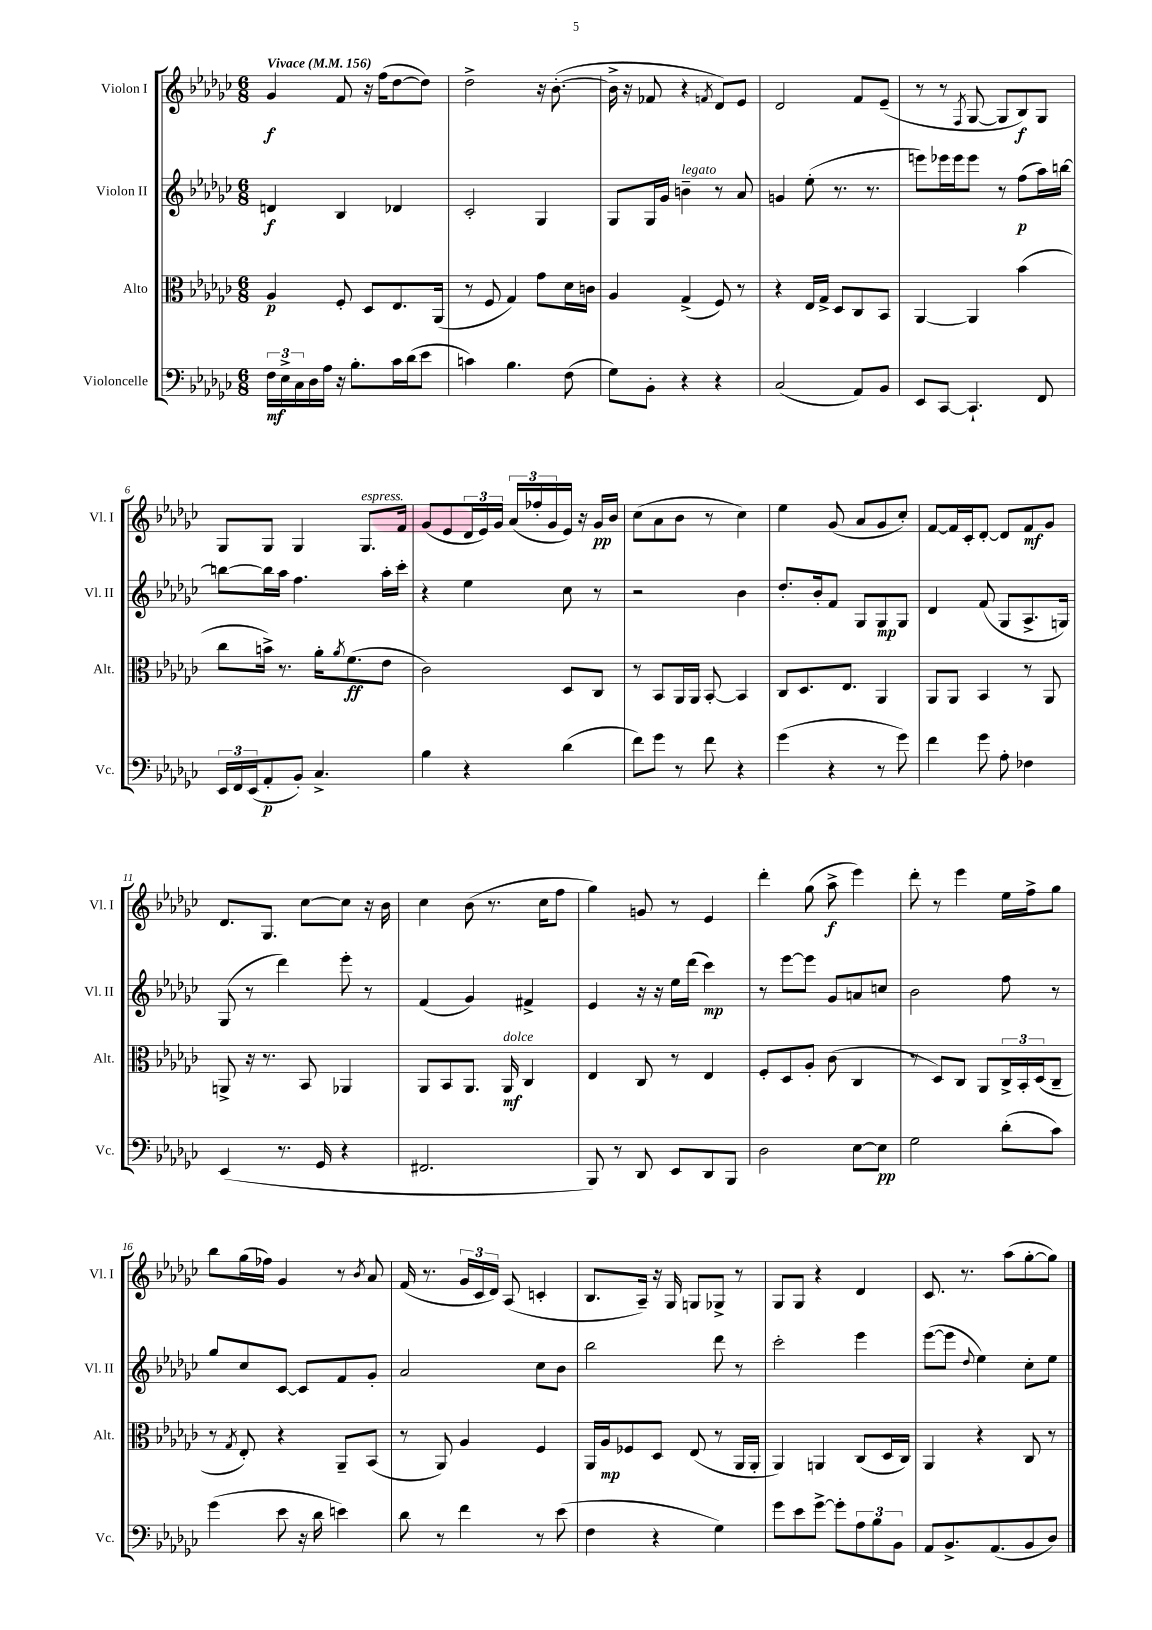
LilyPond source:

<<
\new StaffGroup <<
\new Staff = "s0" \with { instrumentName = "Violon I" shortInstrumentName = "Vl. I" } {
    \clef treble \key ges \major \numericTimeSignature \time 6/8 \tempo "Vivace" 4 = 156
    ges'4\f f'8 r16 f''16( des''8~ des''8) |
    des''2-> r16 bes'8.~-.( |
    bes'16-> r16 fes'8 r4 \acciaccatura { f'8 } des'8) ees'8 |
    des'2 f'8 ees'8--( |
    r8 r8 \acciaccatura { f8 } ges8~ ges8 bes8\f) ges8 |
    ges8 ges8 ges4 ges8.^\markup { \italic "espress." } f'16 |
    ges'8( ees'8 \tuplet 3/2 { des'16 ees'16) ges'16 } \tuplet 3/2 { aes'16( fes''16-. ges'16 } ees'16) r16 ges'16\pp bes'16 |
    ces''8( aes'8 bes'8 r8 ces''4) |
    ees''4 ges'8( aes'8 ges'8 ces''8-.) |
    f'8~ f'16 ces'16-. des'8~-. des'8 f'8\mf ges'8 |
    des'8. ges8. ces''8~ ces''8 r16 bes'16 |
    ces''4 bes'8( r8. ces''16 f''8 |
    ges''4) g'8 r8 ees'4 |
    des'''4-. ges''8( aes''8->\f ees'''4) |
    des'''8-. r8 ees'''4 ees''16 f''16-> ges''8 |
    bes''8 ges''16( fes''16) ges'4 r8 \acciaccatura { bes'8 } aes'8 |
    f'16( r8. \tuplet 3/2 { ges'16 ces'16 des'16) } aes8( c'4-. |
    bes8. aes16--) r16 ges16 g8 ges8-> r8 |
    ges8 ges8 r4 des'4 |
    ces'8. r8. aes''8( ges''8~-. ges''8) \bar "|." |
}
\new Staff = "s1" \with { instrumentName = "Violon II" shortInstrumentName = "Vl. II" } {
    \clef treble \key ges \major \numericTimeSignature \time 6/8
    d'4\f bes4 des'4 |
    ces'2-. ges4 |
    ges8 ges16 ges'16 b'4--^\markup { \italic "legato" } r8 aes'8 |
    g'4 ees''8-.( r8. r8. |
    e'''8) ees'''16 ees'''16 ees'''8 r8 f''8\p( aes''16) b''16~ |
    b''8~ b''16 aes''16 f''4. aes''16-. ces'''16-. |
    r4 ees''4 ces''8 r8 |
    r2 bes'4 |
    des''8.-. bes'16-. f'8 ges8 ges8\mp ges8 |
    des'4 f'8( ges8 aes8.-> g16) |
    ges8( r8 des'''4) ees'''8-. r8 |
    f'4( ges'4) fis'4-> |
    ees'4 r16 r16 ees''16 des'''16( ces'''4\mp) |
    r8 ees'''8~ ees'''8 ges'8 a'8 c''8 |
    bes'2 f''8 r8 |
    ges''8 ces''8 ces'8~ ces'8 f'8 ges'8-. |
    aes'2 ces''8 bes'8 |
    bes''2 des'''8 r8 |
    ces'''2-. ees'''4 |
    ees'''8~( ees'''8 \appoggiatura { des''8 } ees''4) ces''8-. ees''8 \bar "|." |
}
\new Staff = "s2" \with { instrumentName = "Alto" shortInstrumentName = "Alt." } {
    \clef alto \key ges \major \numericTimeSignature \time 6/8
    aes4\p f8-. des8 ees8. aes,16( |
    r8 f8 ges4) ges'8 des'16 c'16 |
    aes4 ges4->( f8) r8 |
    r4 ees16 ges16-> des8 ces8 bes,8 |
    aes,4~ aes,4 bes'4( |
    ces''8 b'16->) r8. aes'16-. \acciaccatura { aes'8 } f'8.\ff( ees'8 |
    ces'2) des8 ces8 |
    r8 bes,8 aes,16 aes,16 bes,8~-. bes,4 |
    ces8 des8. ees8. aes,4 |
    aes,8 aes,8 bes,4 r8 aes,8 |
    a,8-> r16 r8. bes,8 aes,4 |
    aes,8 bes,8 aes,8. aes,16\mf^\markup { \italic "dolce" } ces4 |
    ees4 ces8 r8 ees4 |
    f8-. des8 aes8-. ces'8( ces4 |
    r8 des8) ces8 aes,8 \tuplet 3/2 { ces16-> bes,16-. des16( } ces8-- |
    r8 \acciaccatura { ges8 } ees8-.) r4 aes,8-- bes,8( |
    r8 aes,8) aes4 f4 |
    aes,16 aes16\mp fes8 des8 ees8( r8 aes,16 aes,16-. |
    aes,4) a,4 ces8( des16 ces16) |
    aes,4 r4 ces8 r8 \bar "|." |
}
\new Staff = "s3" \with { instrumentName = "Violoncelle" shortInstrumentName = "Vc." } {
    \clef bass \key ges \major \numericTimeSignature \time 6/8
    \tuplet 3/2 { f16\mf ees16-> ces16 } des16 aes16 r16 bes8.-. ces'16 des'16( ees'8 |
    c'4) bes4. f8( |
    ges8) bes,8-. r4 r4 |
    ces2( aes,8) bes,8 |
    ees,8 ces,8~ ces,4.-! f,8 |
    \tuplet 3/2 { ees,16 f,16 ees,16( } aes,8-.\p bes,8-.) ces4.-> |
    bes4 r4 des'4( |
    f'8) ges'8 r8 f'8 r4 |
    ges'4( r4 r8 ges'8) |
    f'4 ges'8 aes8-. fes4 |
    ees,4( r8. ges,16 r4 |
    fis,2. |
    bes,,8) r8 des,8 ees,8 des,8 bes,,8 |
    des2 ees8~ ees8\pp |
    ges2 des'8-.( ces'8) |
    ges'4( ees'8 r16 des'16 e'4) |
    des'8 r8 f'4 r8 ees'8( |
    f4 r4 ges4) |
    ges'8 ees'8 ges'8~-> ges'8-. \tuplet 3/2 { aes8 bes8 bes,8 } |
    aes,8 bes,8.-> aes,8.( bes,8 des8) \bar "|." |
}
>>
>>
